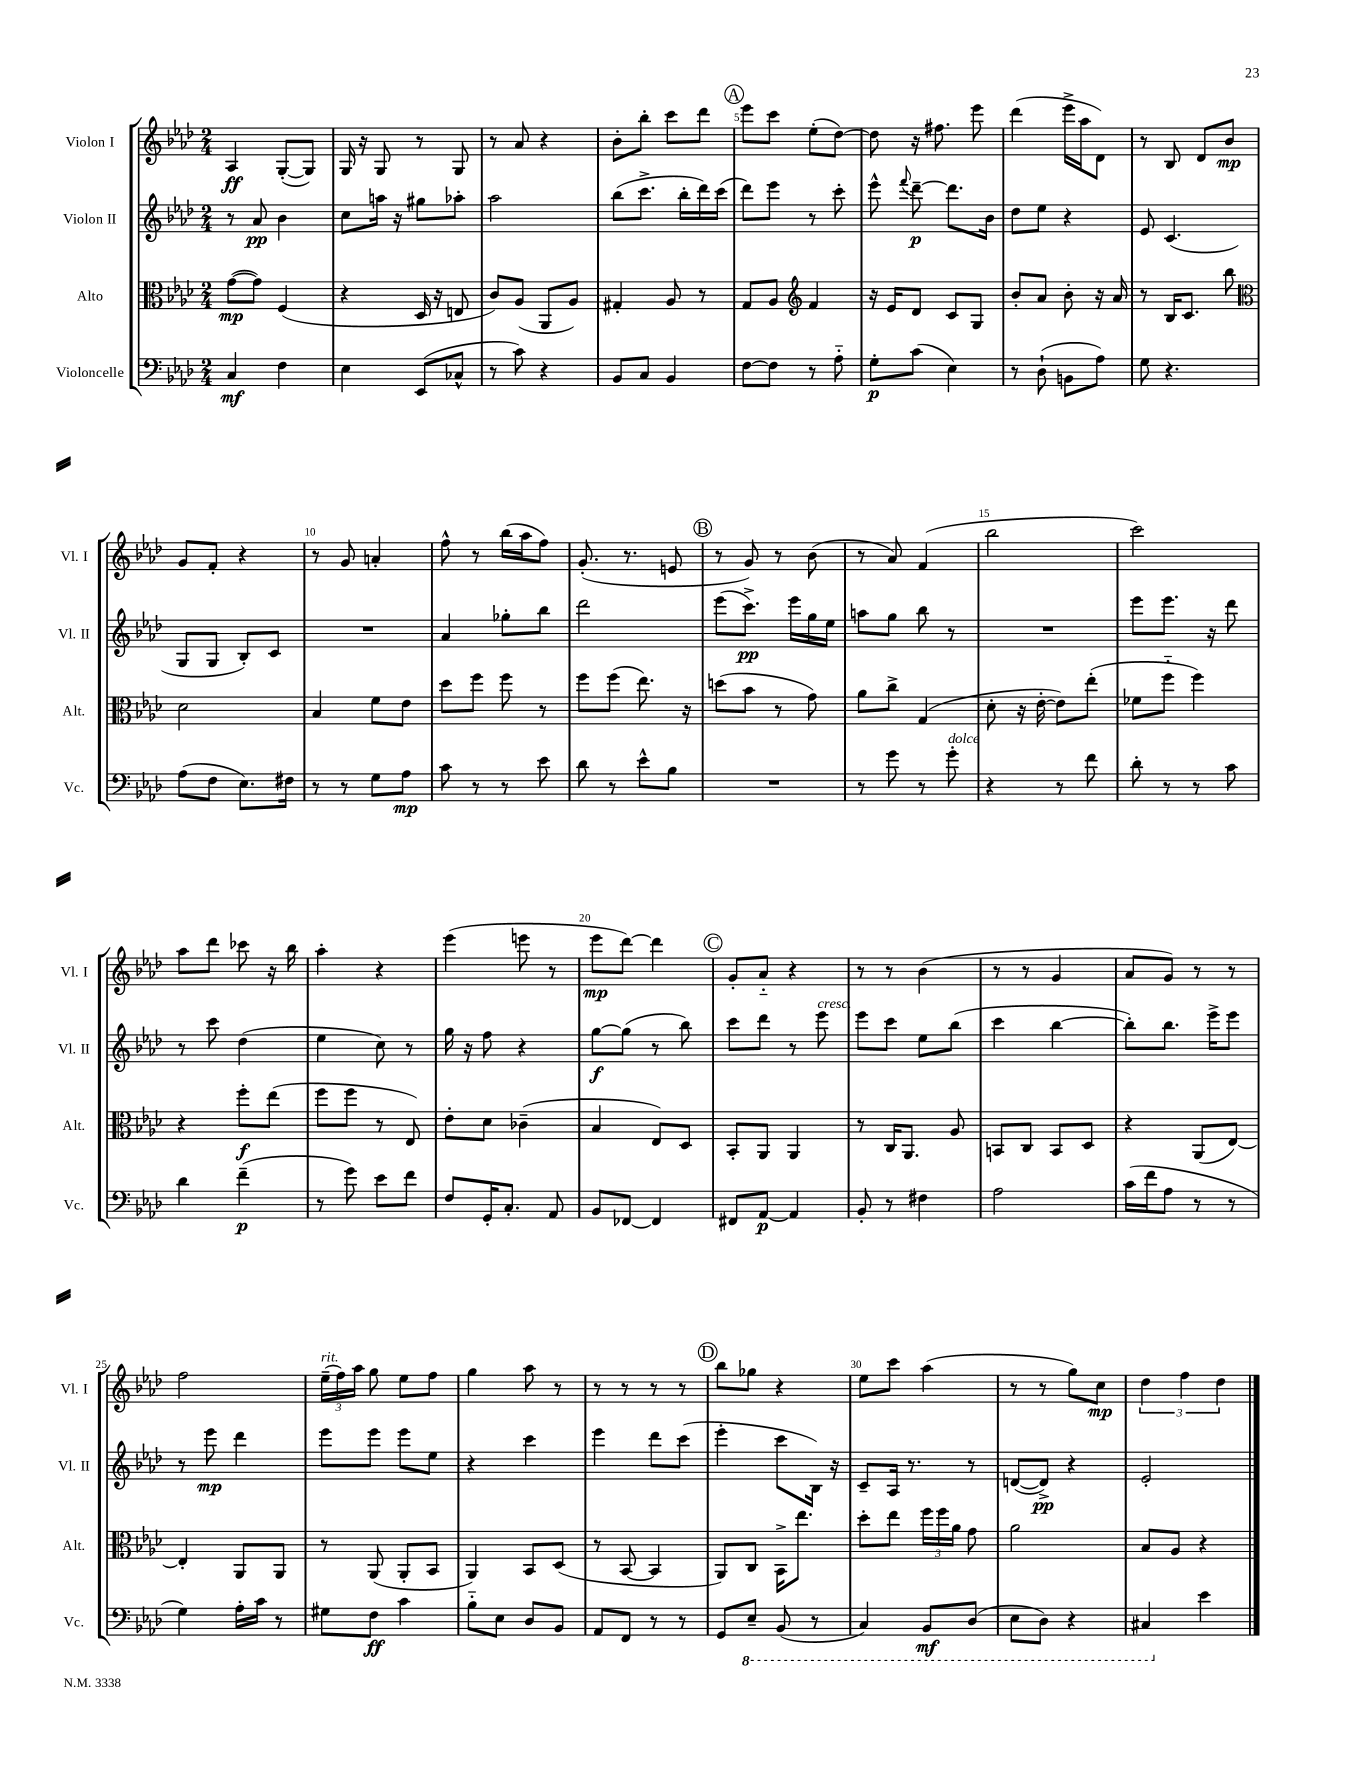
<<
\new StaffGroup <<
\new Staff = "s0" \with { instrumentName = "Violon I" shortInstrumentName = "Vl. I" } {
    \clef treble \key aes \major \numericTimeSignature \time 2/4
    \autoBeamOff aes4\ff g8[~-.( g8]) |
    g16 r16 g8 r8 g8 |
    r8 aes'8 r4 |
    bes'8[-. bes''8]-. c'''8[ des'''8] |
    \mark \markup { \circle "A" } ees'''8[ c'''8] ees''8[-.( des''8]~) |
    des''8 r16 fis''8. ees'''8 |
    des'''4( ees'''16[-> aes''16 des'8]) |
    r8 bes8 des'8[ bes'8]\mp |
    g'8[ f'8]-. r4 |
    r8 g'8 a'4-. |
    f''8-^ r8 bes''16[( aes''16 f''8]) |
    g'8.-.( r8. e'8 |
    \mark \markup { \circle "B" } r8 g'8) r8 bes'8( |
    r8 aes'8) f'4( |
    bes''2 |
    c'''2) |
    aes''8[ des'''8] ces'''8 r16 bes''16 |
    aes''4-. r4 |
    ees'''4( e'''8 r8 |
    ees'''8[\mp des'''8]~) des'''4 |
    \mark \markup { \circle "C" } g'8[-. aes'8]-_ r4 |
    r8 r8 bes'4( |
    r8 r8 g'4 |
    aes'8[ g'8]) r8 r8 |
    f''2 |
    \tuplet 3/2 { ees''16[--^\markup { \italic "rit." }( f''16) aes''16] } g''8 ees''8[ f''8] |
    g''4 aes''8 r8 |
    r8 r8 r8 r8 |
    \mark \markup { \circle "D" } bes''8[ ges''8] r4 |
    ees''8[ c'''8] aes''4( |
    r8 r8 g''8[) c''8]\mp |
    \tuplet 3/2 { des''4 f''4 des''4 } \bar "|." |
}
\new Staff = "s1" \with { instrumentName = "Violon II" shortInstrumentName = "Vl. II" } {
    \clef treble \key aes \major \numericTimeSignature \time 2/4
    \autoBeamOff r8 aes'8\pp bes'4 |
    c''8[ a''16] r16 gis''8[ aes''8]-. |
    aes''2 |
    bes''8[( c'''8.]-> bes''16[-. des'''16) c'''16]( |
    \mark \markup { \circle "A" } des'''8[) ees'''8] r8 c'''8-. |
    ees'''8-^ \appoggiatura { f'''8 } des'''8~--\p des'''8.[ bes'16] |
    des''8[ ees''8] r4 |
    ees'8 c'4.( |
    g8[ g8] bes8[-.) c'8] |
    R2 |
    aes'4 ges''8[-. bes''8] |
    des'''2 |
    \mark \markup { \circle "B" } ees'''8[( c'''8.]->\pp) ees'''16[ g''16 ees''16] |
    a''8[ g''8] bes''8 r8 |
    R2 |
    ees'''8[ ees'''8.] r16 des'''8 |
    r8 c'''8 des''4( |
    ees''4 c''8) r8 |
    g''16 r16 f''8 r4 |
    g''8[~\f g''8]( r8 bes''8) |
    \mark \markup { \circle "C" } c'''8[ des'''8] r8 ees'''8^\markup { \italic "cresc." } |
    ees'''8[ c'''8] ees''8[ bes''8]( |
    c'''4 bes''4~ |
    bes''8[-.) bes''8.] ees'''16[-> ees'''8] |
    r8 ees'''8\mp des'''4 |
    ees'''8[ ees'''8] ees'''8[ ees''8] |
    r4 c'''4 |
    ees'''4 des'''8[ c'''8]( |
    \mark \markup { \circle "D" } ees'''4-. c'''8[ bes16]) r16 |
    c'8[-- aes16] r8. r8 |
    d'8[~( d'8]->\pp) r4 |
    ees'2-. \bar "|." |
}
\new Staff = "s2" \with { instrumentName = "Alto" shortInstrumentName = "Alt." } {
    \clef alto \key aes \major \numericTimeSignature \time 2/4
    \autoBeamOff g'8[~\mp( g'8]) f4( |
    r4 des16 r16 e8 |
    c'8[) aes8]( aes,8[ aes8]) |
    gis4-. aes8 r8 |
    \mark \markup { \circle "A" } g8[ aes8] \clef treble f'4 |
    r16 ees'16[ des'8] c'8[ g8] |
    bes'8[-. aes'8] bes'8-. r16 aes'16 |
    r8 bes16[ c'8.] bes''8 |
    \clef alto des'2 |
    bes4 f'8[ ees'8] |
    des''8[ f''8] f''8 r8 |
    f''8[ f''8]( ees''8.) r16 |
    \mark \markup { \circle "B" } d''8[( bes'8] r8 g'8) |
    aes'8[ c''8]-> g4( |
    des'8-. r16 ees'16~-. ees'8[) ees''8]-.( |
    fes'8[ f''8]-_ f''4) |
    r4 f''8[-.\f ees''8]( |
    f''8[ f''8] r8 ees8) |
    ees'8[-. des'8] ces'4--( |
    bes4 ees8[) des8] |
    \mark \markup { \circle "C" } bes,8[-. aes,8] aes,4 |
    r8 c16[ aes,8.] aes8 |
    b,8[ c8] b,8[ des8] |
    r4 aes,8[( ees8]~) |
    ees4-. aes,8[ aes,8] |
    r8 aes,8( aes,8[-. bes,8] |
    aes,4) bes,8[ des8]( |
    r8 bes,8~ bes,4 |
    \mark \markup { \circle "D" } aes,8[) c8] bes,16[-> ees''8.] |
    des''8[-. ees''8] \tuplet 3/2 { f''16[ f''16 aes'16] } g'8 |
    aes'2 |
    bes8[ aes8] r4 \bar "|." |
}
\new Staff = "s3" \with { instrumentName = "Violoncelle" shortInstrumentName = "Vc." } {
    \clef bass \key aes \major \numericTimeSignature \time 2/4
    \autoBeamOff c4\mf f4 |
    ees4 ees,8[( ces8]-^ |
    r8 c'8) r4 |
    bes,8[ c8] bes,4 |
    \mark \markup { \circle "A" } f8[~ f8] r8 aes8-_ |
    g8[-.\p c'8]( ees4) |
    r8 des8-!( b,8[ aes8]) |
    g8 r4. |
    aes8[( f8] ees8.[) fis16] |
    r8 r8 g8[ aes8]\mp |
    c'8 r8 r8 ees'8 |
    des'8 r8 ees'8[-^ bes8] |
    \mark \markup { \circle "B" } R2 |
    r8 g'8 r8 g'8-.^\markup { \italic "dolce" } |
    r4 r8 f'8 |
    des'8-. r8 r8 c'8 |
    des'4 f'4--\p( |
    r8 g'8) ees'8[ f'8] |
    f8[ g,16-. c8.]-. aes,8 |
    bes,8[ fes,8]~ fes,4 |
    \mark \markup { \circle "C" } fis,8[ aes,8]~\p aes,4 |
    bes,8-. r8 fis4 |
    aes2 |
    c'16[( f'16 aes8] r8 r8 |
    g4) aes16[-. c'16] r8 |
    gis8[ f8]\ff c'4 |
    bes8[-_ ees8] des8[ bes,8] |
    aes,8[ f,8] r8 r8 |
    \mark \markup { \circle "D" } g,8[ \ottava #-1 ees,8]-- bes,,8( r8 |
    c,4) bes,,8[\mf des,8]( |
    ees,8[ des,8]) r4 |
    cis,4 \ottava #0 ees'4 \bar "|." |
}
>>
>>
\layout { \context { \Score \override BarNumber.break-visibility = ##(#f #t #t) barNumberVisibility = #(every-nth-bar-number-visible 5) } }
